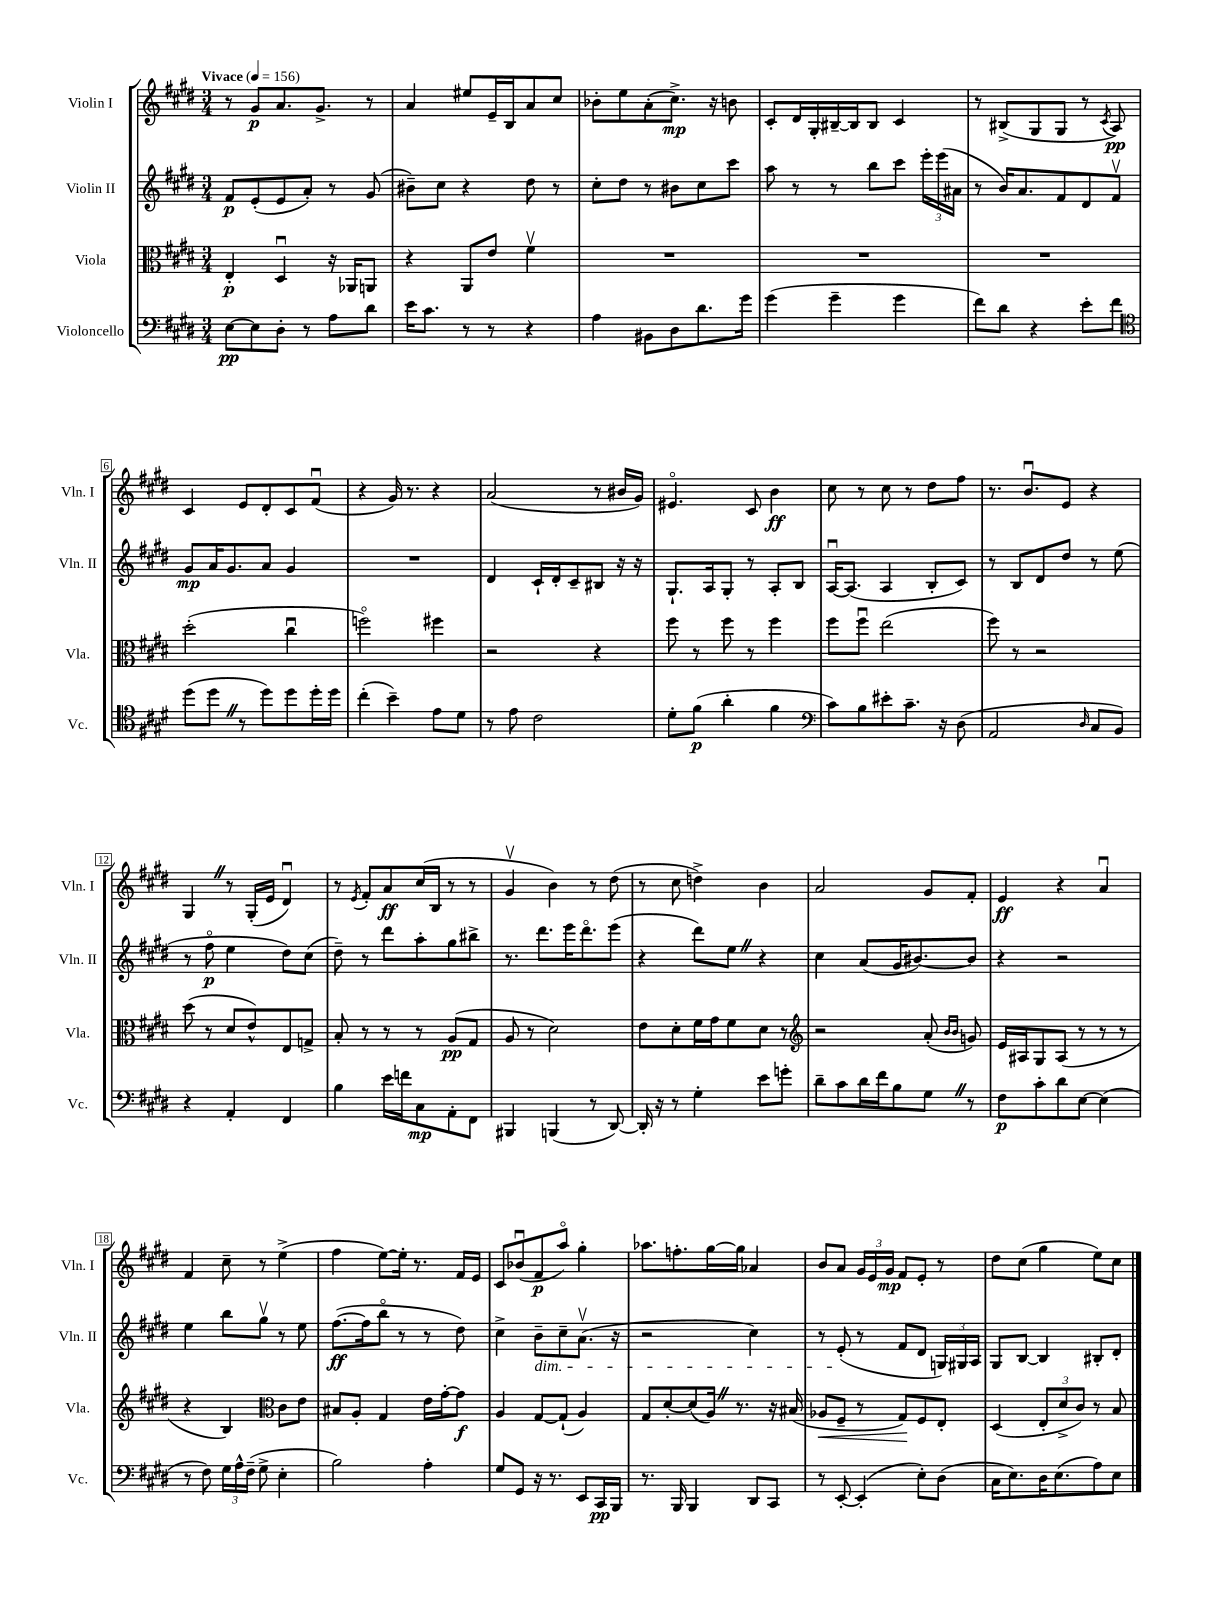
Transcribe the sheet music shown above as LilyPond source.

<<
\new StaffGroup <<
\new Staff = "s0" \with { instrumentName = "Violin I" shortInstrumentName = "Vln. I" } {
    \clef treble \key e \major \numericTimeSignature \time 3/4 \tempo "Vivace" 4 = 156
    \autoBeamOff r8 gis'8[\p a'8. gis'8.]-> r8 |
    a'4 eis''8[ e'16-- b16 a'8 cis''8] |
    bes'8[-. e''8 a'8-.( cis''8.]->\mp) r16 b'8 |
    cis'8[-. dis'16 gis16-. bis16~-- bis16 bis8] cis'4 |
    r8 bis8[->( gis8 gis8] r8 \acciaccatura { cis'8 } a8\pp) |
    cis'4 e'8[ dis'8-. cis'8 fis'8]\downbow( |
    r4 gis'16) r8. r4 |
    a'2( r8 bis'16[ gis'16]) |
    eis'4.\flageolet cis'8 b'4\ff |
    cis''8 r8 cis''8 r8 dis''8[ fis''8] |
    r8. b'8.[\downbow e'8] r4 |
    gis4 \once \override BreathingSign.text = \markup { \musicglyph "scripts.caesura.straight" } \breathe r8 gis16[-.( e'16] dis'4\downbow) |
    r8 \acciaccatura { e'8 } fis'8[-. a'8\ff cis''16( b16] r8 r8 |
    gis'4\upbow b'4) r8 dis''8( |
    r8 cis''8 d''4->) b'4 |
    a'2 gis'8[ fis'8]-. |
    e'4\ff r4 a'4\downbow |
    fis'4 cis''8-- r8 e''4->( |
    fis''4 e''8[~) e''16]-. r8. fis'16[ e'16] |
    cis'8[ bes'8\downbow( fis'8\p a''8]\flageolet) gis''4-. |
    aes''8.[ f''8.-. gis''16~ gis''16] aes'4 |
    b'8[ a'8] \tuplet 3/2 { gis'16[ e'16 gis'16]\mp } fis'8[ e'8]-. r8 |
    dis''8[ cis''8]( gis''4 e''8[) cis''8] \bar "|." |
}
\new Staff = "s1" \with { instrumentName = "Violin II" shortInstrumentName = "Vln. II" } {
    \clef treble \key e \major \numericTimeSignature \time 3/4
    \autoBeamOff fis'8[\p e'8-.( e'8 a'8]-.) r8 gis'8( |
    bis'8[--) cis''8] r4 dis''8 r8 |
    cis''8[-. dis''8] r8 bis'8[ cis''8 cis'''8] |
    a''8 r8 r8 b''8[ cis'''8] \tuplet 3/2 { e'''16[-. e'''16( ais'16] } |
    r8 b'16[) a'8. fis'8 dis'8 fis'8]\upbow |
    gis'8[\mp a'16 gis'8. a'8] gis'4 |
    R2. |
    dis'4 cis'16[-! dis'16-. cis'8-- bis8] r16 r16 |
    gis8.[-! a16 gis8]-. r8 a8[-. b8] |
    a16[~\downbow a8.]( a4 b8[-. cis'8]) |
    r8 b8[ dis'8 dis''8] r8 e''8( |
    r8 fis''8\flageolet\p e''4 dis''8[) cis''8]( |
    dis''8--) r8 dis'''8[ a''8-. gis''8 bis''8]-> |
    r8. dis'''8.[ e'''16 dis'''8.\flageolet e'''8]( |
    r4 dis'''8[) e''8] \once \override BreathingSign.text = \markup { \musicglyph "scripts.caesura.straight" } \breathe r4 |
    cis''4 a'8[( gis'16 bis'8.~) bis'8] |
    r4 r2 |
    e''4 b''8[ gis''8]\upbow r8 e''8 |
    fis''8.[~\ff( fis''16 b''8]\flageolet r8 r8 dis''8) |
    cis''4-> b'8[--\dim cis''8-- a'8.]\upbow( r16 |
    r2 cis''4) |
    r8 e'8-.\!( r8 fis'8[ dis'8] \tuplet 3/2 { g16[) gis16 a16] } |
    gis8[ b8]~ b4 bis8[-. dis'8]-. \bar "|." |
}
\new Staff = "s2" \with { instrumentName = "Viola" shortInstrumentName = "Vla." } {
    \clef alto \key e \major \numericTimeSignature \time 3/4
    \autoBeamOff e4-.\p dis4\downbow r16 aes,16[ a,8] |
    r4 a,8[ e'8] fis'4\upbow |
    R2. |
    R2. |
    R2. |
    dis''2-.( cis''4\downbow |
    f''2\flageolet) fis''4 |
    r2 r4 |
    fis''8 r8 fis''8 r8 fis''4 |
    fis''8[ fis''8]\downbow e''2( |
    fis''8) r8 r2 |
    dis''8( r8 dis'8[ e'8-^) e8 g8]-> |
    b8-. r8 r8 r8 a8[\pp( gis8] |
    a8 r8 dis'2) |
    e'8[ dis'8-. fis'16 gis'16 fis'8 dis'8] r8 |
    \clef treble r2 a'8-.( \grace { b'16[ b'16] } g'8) |
    e'16[ ais16 gis8 ais8]( r8 r8 r8 |
    r4 b4) \clef alto cis'8[ e'8] |
    bis8[ a8]-. gis4 e'16[ gis'16~-. gis'8]\f |
    a4 gis8[~ gis8]-!( a4) |
    gis8[ dis'8~-. dis'8( a16]) \once \override BreathingSign.text = \markup { \musicglyph "scripts.caesura.straight" } \breathe r8. r16 bis16( |
    aes8[\< fis8]-- r8 gis8[\!) fis8 e8]-. |
    dis4( \tuplet 3/2 { e8[-. dis'8-> cis'8]) } r8 b8 \bar "|." |
}
\new Staff = "s3" \with { instrumentName = "Violoncello" shortInstrumentName = "Vc." } {
    \clef bass \key e \major \numericTimeSignature \time 3/4
    \autoBeamOff e8[~\pp e8 dis8]-. r8 a8[ dis'8] |
    e'16[ cis'8.] r8 r8 r4 |
    a4 bis,8[ dis8 dis'8. gis'16] |
    gis'4( gis'4-- gis'4 |
    fis'8[) dis'8] r4 e'8[-. fis'8] |
    \clef tenor dis''8[( dis''8] \once \override BreathingSign.text = \markup { \musicglyph "scripts.caesura.straight" } \breathe r8 dis''8[) dis''8 dis''16-. dis''16] |
    cis''4-.( b'4--) e'8[ dis'8] |
    r8 e'8 cis'2 |
    dis'8[-. fis'8]\p( a'4-. fis'4 |
    \clef bass cis'8[) b8 eis'8-. cis'8.]-- r16 dis8( |
    a,2 \grace { dis16 } cis8[ b,8]) |
    r4 a,4-. fis,4 |
    b4 e'16[ f'16 cis8\mp a,8-. fis,8] |
    bis,,4 b,,4( r8 dis,8~) |
    dis,16-. r16 r8 gis4-. e'8[ g'8]-. |
    dis'8[-- cis'8 dis'16 fis'16 b8 gis8] \once \override BreathingSign.text = \markup { \musicglyph "scripts.caesura.straight" } \breathe r8 |
    fis8[\p cis'8-. dis'8 e8]~ e4( |
    r8 fis8) \tuplet 3/2 { gis16[ a16-^ fis16]--( } gis8-> e4-. |
    b2) a4-. |
    gis8[ gis,8] r16 r8. e,8[ cis,16\pp b,,16] |
    r8. b,,16 b,,4 dis,8[ cis,8] |
    r8 e,8~-. e,4-.( e8[-.) dis8]( |
    cis16[ e8.) dis16 e8.( a8) e8] \bar "|." |
}
>>
>>
\layout { \context { \Score \override BarNumber.stencil = #(make-stencil-boxer 0.1 0.3 ly:text-interface::print) } }
